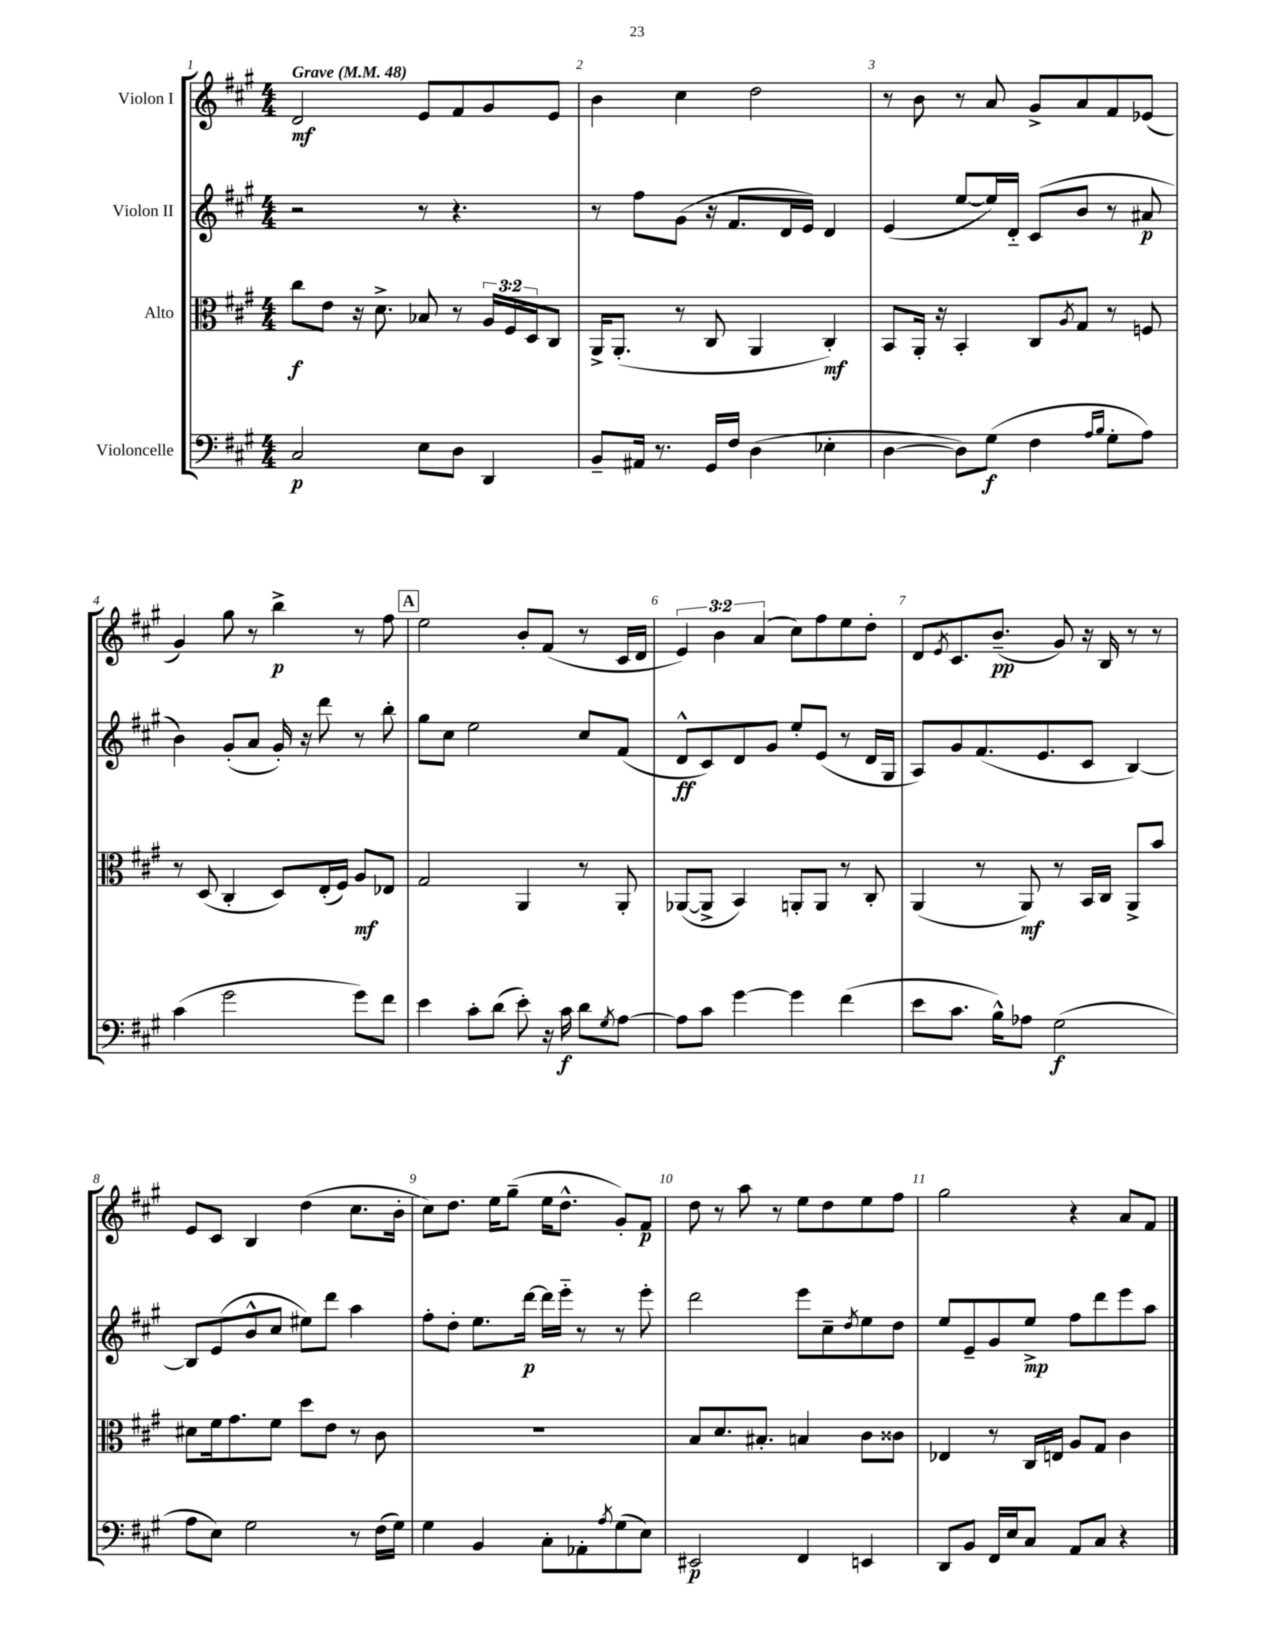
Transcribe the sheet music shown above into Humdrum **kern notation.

**kern	**dynam	**kern	**dynam	**kern	**dynam	**kern	**dynam
*part4	*part4	*part3	*part3	*part2	*part2	*part1	*part1
*staff4	*staff4	*staff3	*staff3	*staff2	*staff2	*staff1	*staff1
*I"Violoncelle	*	*I"Alto	*	*I"Violon II	*	*I"Violon I	*
*clefF4	*	*clefC3	*	*clefG2	*	*clefG2	*
*k[f#c#g#]	*	*k[f#c#g#]	*	*k[f#c#g#]	*	*k[f#c#g#]	*
*M4/4	*	*M4/4	*	*M4/4	*	*M4/4	*
*MM48	*	*MM48	*	*MM48	*	*MM48	*
=1	=1	=1	=1	=1	=1	=1	=1
!	!	!	!	!	!	!LO:TX:a:B:t=Grave	!
2C#/	p	8cc#\L	f	2r	.	2d/	mf
.	.	8e\J	.	.	.	.	.
.	.	16r	.	.	.	.	.
.	.	8.d^\	.	.	.	.	.
8E\L	.	8B-X/	.	8r	.	8e/L	.
8D\J	.	8r	.	4.r	.	8f#/	.
4DD/	.	24A/LL	.	.	.	8g#/	.
.	.	24F#/	.	.	.	.	.
.	.	24D/J	.	.	.	.	.
.	.	8C#/J	.	.	.	8e/J	.
=2	=2	=2	=2	=2	=2	=2	=2
8BB~/L	.	16AA^/KL	.	8r	.	4b\	.
.	.	(8.AA'/J	.	.	.	.	.
16AA#X/Jk	.	.	.	8ff#\L	.	.	.
8.r	.	.	.	.	.	.	.
.	.	8r	.	(8g#\J	.	4cc#\	.
16GG#/LL	.	8C#/	.	16r	.	.	.
16F#/JJ	.	.	.	8.f#/L	.	.	.
(4D\	.	4AA/	.	.	.	2dd\	.
.	.	.	.	16d/L	.	.	.
.	.	.	.	16e/JJ)	.	.	.
4E-X'\	.	4C#'/)	mf	4d/	.	.	.
=3	=3	=3	=3	=3	=3	=3	=3
[4D\	.	8BB/L	.	(4e/	.	8r	.
.	.	16AA'/Jk	.	.	.	8b\	.
.	.	16r	.	.	.	.	.
8D\L])	.	4BB'/	.	[8ee/L	.	8r	.
(8G#\J	f	.	.	16ee/L])	.	8a/	.
.	.	.	.	16d/JJ	.	.	.
4F#\	.	8C#/L	.	(8c#/L	.	8g#^/L	.
.	.	8qA/	.	.	.	.	.
.	.	8G#/J	.	8b/J	.	8a/	.
16qqA/LL	.	.	.	.	.	.	.
16qqB/JJ	.	.	.	.	.	.	.
8G#'\L	.	8r	.	8r	.	8f#/	.
8A\J)	.	8Fn/	.	8a#X/	p	(8e-X/J	.
!!LO:LB:g=z
=4	=4	=4	=4	=4	=4	=4	=4
(4c#\	.	8r	.	4b\)	.	4g#/)	.
.	.	(8D/	.	.	.	.	.
2g#\	.	4C#'/	.	(8g#'/L	.	8gg#\	.
.	.	.	.	8a/J	.	8r	.
.	.	8D/L)	.	16g#'/)	.	4bb^\	p
.	.	.	.	16r	.	.	.
.	.	(16E'/L	.	8ddd\	.	.	.
.	.	16F#/JJ)	.	.	.	.	.
8g#\L)	.	8A/L	mf	8r	.	8r	.
8f#\J	.	8E-X/J	.	8bb'\	.	8ff#\	.
!!LO:REH:place=s1:t=A
=5	=5	=5	=5	=5	=5	=5	=5
4e\	.	2G#/	.	8gg#\L	.	2ee\	.
.	.	.	.	8cc#\J	.	.	.
8c#'\L	.	.	.	2ee\	.	.	.
(8d\J	.	.	.	.	.	.	.
8e'\)	.	4AA/	.	.	.	8b'/L	.
16r	.	.	.	.	.	(8f#/J	.
16c#\	f	.	.	.	.	.	.
8d\L	.	8r	.	8cc#/L	.	8r	.
8qG#/	.	.	.	.	.	.	.
[8A\J	.	8AA'/	.	(8f#/J	.	16c#/LL	.
.	.	.	.	.	.	16d/JJ	.
=6	=6	=6	=6	=6	=6	=6	=6
8A\L]	.	([8AA-X/L	.	8d^^/L	ff	6e/)	.
8c#\J	.	8AA-^/J]	.	8c#/)	.	.	.
.	.	.	.	.	.	6b\	.
[4g#\	.	4BB/)	.	8d/	.	.	.
.	.	.	.	.	.	(6a/	.
.	.	.	.	8g#/J	.	.	.
4g#\]	.	8AAn'/L	.	8ee'/L	.	8cc#\L)	.
.	.	8AA/J	.	(8e/J	.	8ff#\	.
(4f#\	.	8r	.	8r	.	8ee\	.
.	.	8C#'/	.	16d/LL	.	8dd'\J	.
.	.	.	.	16G#/JJ	.	.	.
=7	=7	=7	=7	=7	=7	=7	=7
8e\L	.	(4AA/	.	8A/L)	.	8d/L	.
.	.	.	.	.	.	8qe/	.
8.c#\J	.	.	.	8g#/	.	8.c#/	.
.	.	8r	.	(8.f#/	.	.	.
16B^^\KL)	.	.	.	.	.	(8.b~/J	pp
8A-X\J	.	8AA/)	mf	.	.	.	.
.	.	.	.	8.e/	.	.	.
(2G#\	f	8r	.	.	.	8g#/)	.
.	.	16BB/LL	.	8c#/J	.	16r	.
.	.	16C#/JJ	.	.	.	16B/	.
.	.	8AA^/L	.	[4B/)	.	8r	.
.	.	8b/J	.	.	.	8r	.
!!LO:LB:g=z
=8	=8	=8	=8	=8	=8	=8	=8
8A\L	.	8d#X\L	.	8B/L]	.	8e/L	.
8E\J)	.	16f#\k	.	(8e/	.	8c#/J	.
.	.	8.g#\	.	.	.	.	.
2G#\	.	.	.	8b^^/	.	4B/	.
.	.	8f#\J	.	8cc#/J	.	.	.
.	.	8dd\L	.	8ee#X\L)	.	(4dd\	.
.	.	8e\J	.	8ddd\J	.	.	.
8r	.	8r	.	4aa\	.	8.cc#\L	.
(16F#\LL	.	8c#\	.	.	.	.	.
16G#\JJ)	.	.	.	.	.	16b'\Jk	.
=9	=9	=9	=9	=9	=9	=9	=9
4G#\	.	1r	.	8ff#'\L	.	8cc#\L)	.
.	.	.	.	8dd'\J	.	8.dd\J	.
4BB/	.	.	.	8.ee\L	.	.	.
.	.	.	.	.	.	16ee\KL	.
.	.	.	.	.	.	(8gg#~\J	.
.	.	.	.	[16ddd\Jk	p	.	.
8C#'\L	.	.	.	16ddd\LL]	.	16ee\KL	.
.	.	.	.	16eee\JJ	.	8.dd^^\J	.
8AA-X'\	.	.	.	8r	.	.	.
8qA/	.	.	.	.	.	.	.
(8G#\	.	.	.	8r	.	8g#'/L)	.
8E\J)	.	.	.	8eee'\	.	8f#/J	p
=10	=10	=10	=10	=10	=10	=10	=10
2EE#X/	p	8B/L	.	2ddd\	.	8dd\	.
.	.	8.d/	.	.	.	8r	.
.	.	.	.	.	.	8aa\	.
.	.	8.B#X'/J	.	.	.	.	.
.	.	.	.	.	.	8r	.
4FF#/	.	4Bn/	.	8eee\L	.	8ee\L	.
.	.	.	.	8cc#~\	.	8dd\	.
.	.	.	.	8qdd/	.	.	.
4EEn/	.	8c#\L	.	8ee\	.	8ee\	.
.	.	8c##X\J	.	8dd\J	.	8ff#\J	.
=11	=11	=11	=11	=11	=11	=11	=11
8DD/L	.	4E-X/	.	8ee/L	.	2gg#\	.
8BB/J	.	.	.	8e~/	.	.	.
16FF#/LL	.	8r	.	8g#/	.	.	.
16E/J	.	.	.	.	.	.	.
8C#/J	.	16C#/LL	.	8ee^/J	mp	.	.
.	.	16En/JJ	.	.	.	.	.
8AA/L	.	8A/L	.	8ff#\L	.	4r	.
8C#/J	.	8G#/J	.	8ddd\	.	.	.
4r	.	4c#\	.	8eee\	.	8a/L	.
.	.	.	.	8aa\J	.	8f#/J	.
==	==	==	==	==	==	==	==
*-	*-	*-	*-	*-	*-	*-	*-
